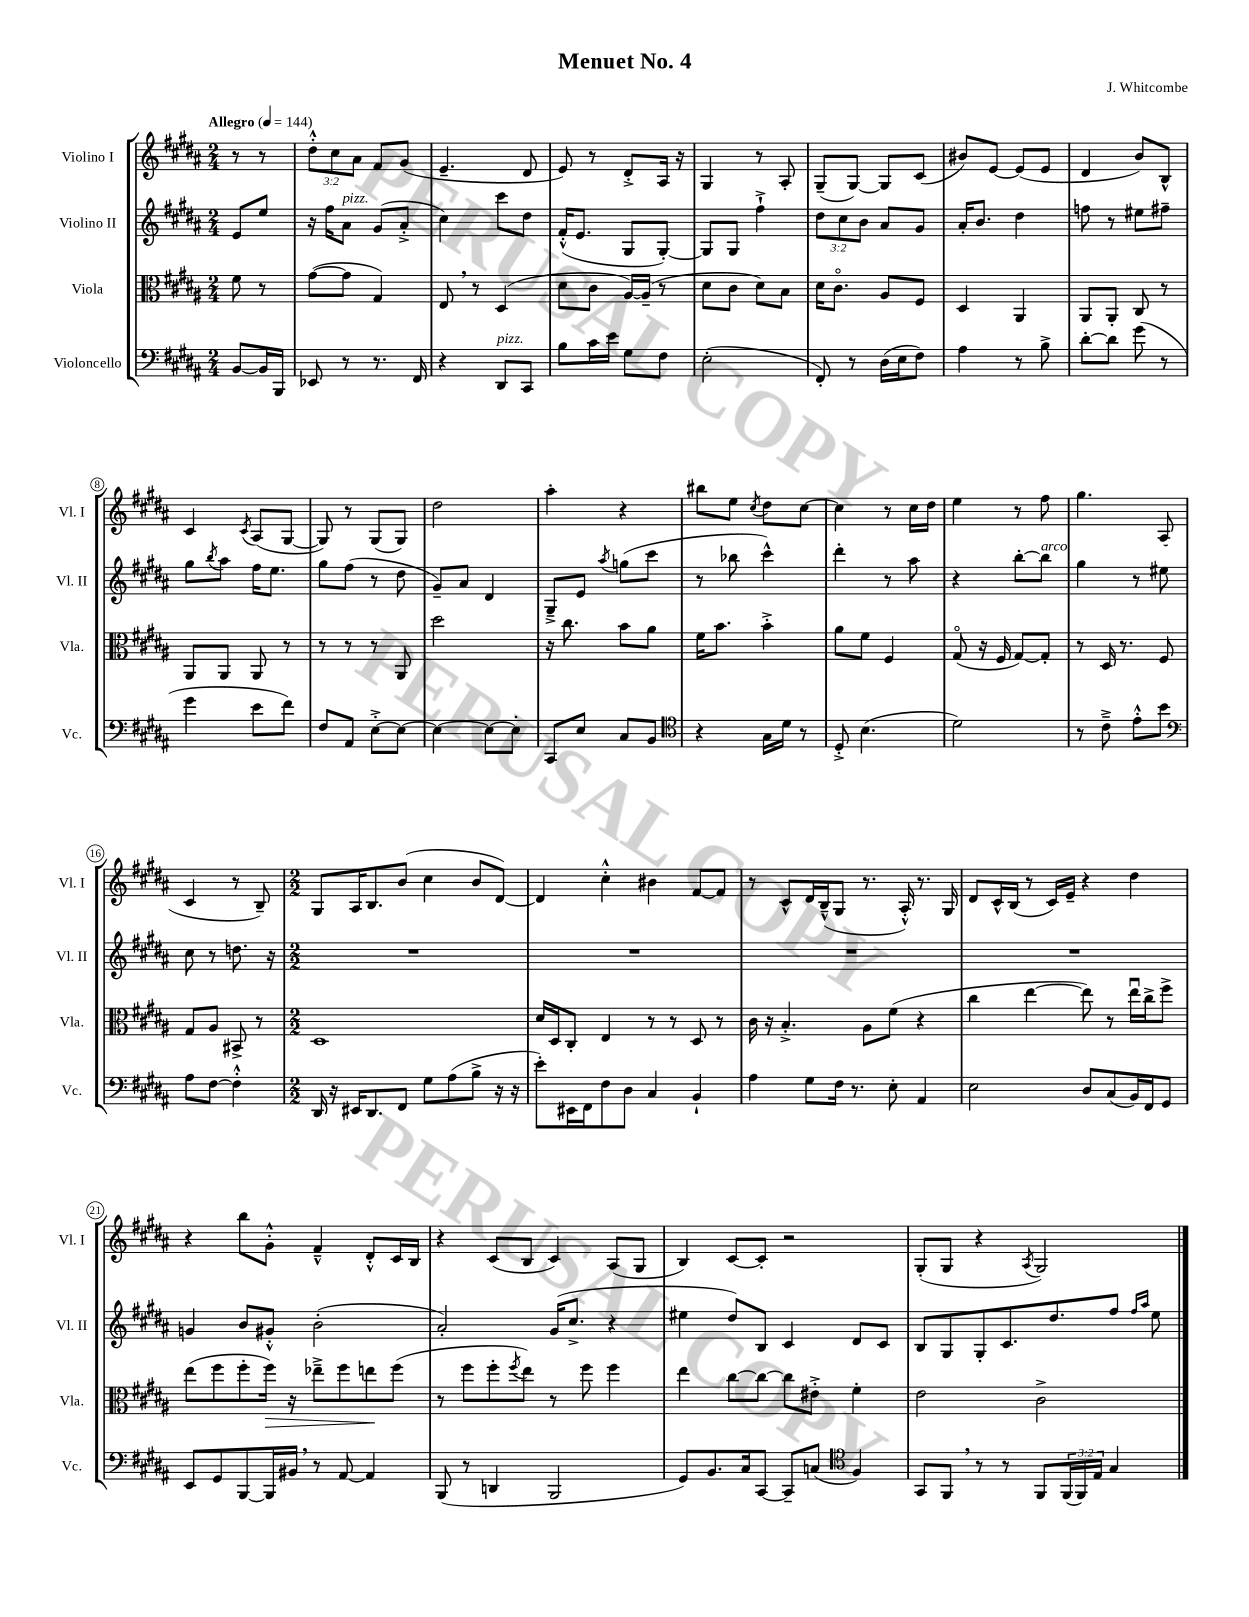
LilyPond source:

\header { title = "Menuet No. 4" composer = "J. Whitcombe" }
<<
\new StaffGroup <<
\new Staff = "s0" \with { instrumentName = "Violino I" shortInstrumentName = "Vl. I" } {
    \clef treble \key b \major \numericTimeSignature \time 2/4 \override Staff.TupletNumber.text = #tuplet-number::calc-fraction-text \partial 4 \tempo "Allegro" 4 = 144
    r8 r8 |
    \tuplet 3/2 { dis''8-.-^ cis''8 ais'8 } fis'8 gis'8( |
    e'4.-- dis'8 |
    e'8) r8 dis'8-.-> ais16 r16 |
    gis4 r8 ais8-. |
    gis8--( gis8~) gis8 cis'8( |
    bis'8) e'8~ e'8( e'8 |
    dis'4 b'8) b8-^ |
    cis'4 \acciaccatura { cis'8 } ais8( gis8~ |
    gis8) r8 gis8( gis8) |
    dis''2 |
    ais''4-. r4 |
    bis''8 e''8 \acciaccatura { cis''8 } dis''8 cis''8~ |
    cis''4 r8 cis''16 dis''16 |
    e''4 r8 fis''8 |
    gis''4. ais8( |
    cis'4 r8 b8--) |
    \numericTimeSignature \time 2/2 gis8 ais16 b8. b'8( cis''4 b'8 dis'8~) |
    dis'4 cis''4-.-^ bis'4 fis'8~ fis'8 |
    r8 cis'8-^ dis'16 b16---^( gis8 r8. ais16-.-^) r8. gis16 |
    dis'8 cis'16-^ b16( r8 cis'16) e'16-- r4 dis''4 |
    r4 b''8 gis'8-.-^ fis'4---^ dis'8-.-^ cis'16 b16 |
    r4 cis'8( b8 cis'4) ais8( gis8 |
    b4) cis'8~ cis'8-. r2 |
    gis8-.( gis8 r4 \acciaccatura { ais8 } gis2) \bar "|." |
}
\new Staff = "s1" \with { instrumentName = "Violino II" shortInstrumentName = "Vl. II" } {
    \clef treble \key b \major \numericTimeSignature \time 2/4 \override Staff.TupletNumber.text = #tuplet-number::calc-fraction-text \partial 4
    e'8 e''8 |
    r16 fis''16 ais'8^\markup { \italic "pizz." } gis'8( ais'8-.-> |
    cis''4) cis'''8 dis''8 |
    fis'16-.-^( e'8. gis8 gis8~-.) |
    gis8 gis8 fis''4-!-> |
    \tuplet 3/2 { dis''8 cis''8 b'8 } ais'8 gis'8 |
    ais'16-. b'8. dis''4 |
    f''8 r8 eis''8 fis''8-- |
    gis''8 \acciaccatura { b''8 } ais''8 fis''16 e''8. |
    gis''8 fis''8( r8 dis''8 |
    gis'8--) ais'8 dis'4 |
    gis8---> e'8 \acciaccatura { ais''8 } g''8( cis'''8 |
    r8 bes''8 cis'''4-^) |
    dis'''4-. r8 ais''8 |
    r4 b''8~-. b''8^\markup { \italic "arco" } |
    gis''4 r8 eis''8 |
    cis''8 r8 d''8. r16 |
    \numericTimeSignature \time 2/2 R1 |
    R1 |
    R1 |
    R1 |
    g'4 b'8 gis'8-.-^ b'2-.( |
    ais'2-.) gis'16( cis''8.-> r4 |
    eis''4 dis''8) b8 cis'4 dis'8 cis'8 |
    b8 gis8 gis8-. cis'8. dis''8. fis''8 \grace { fis''16 ais''16 } e''8 \bar "|." |
}
\new Staff = "s2" \with { instrumentName = "Viola" shortInstrumentName = "Vla." } {
    \clef alto \key b \major \numericTimeSignature \time 2/4 \partial 4
    fis'8 r8 |
    gis'8~( gis'8 gis4) |
    e8 \breathe r8 dis4( |
    dis'8 cis'8 ais16~) ais16--( r8 |
    dis'8 cis'8 dis'8) b8 |
    dis'16 cis'8.\flageolet ais8 fis8 |
    dis4 ais,4 |
    ais,8 ais,8-. cis8 r8 |
    ais,8 ais,8 ais,8 r8 |
    r8 r8 r8 ais,8 |
    dis''2 |
    r16 cis''8. b'8 ais'8 |
    fis'16 b'8. b'4-.-> |
    ais'8 fis'8 fis4 |
    gis8\flageolet( r16 fis16 gis8~) gis8-. |
    r8 dis16 r8. fis8 |
    gis8 ais8 bis,8-> r8 |
    \numericTimeSignature \time 2/2 dis1 |
    dis'16 dis16 cis8-. e4 r8 r8 dis8 r8 |
    cis'16 r16 b4.-.-> ais8 fis'8( r4 |
    cis''4 e''4~ e''8) r8 e''16\downbow cis''16-> fis''8-> |
    e''8( fis''8 fis''8-. fis''16\>) r16 ees''8---> fis''8 e''8\! fis''8( |
    r8 fis''8 fis''8-. \acciaccatura { fis''8 } e''8) r8 fis''8 fis''4 |
    e''4 cis''8~ cis''8~ cis''8 eis'8-.-> fis'4-. |
    e'2 cis'2-> \bar "|." |
}
\new Staff = "s3" \with { instrumentName = "Violoncello" shortInstrumentName = "Vc." } {
    \clef bass \key b \major \numericTimeSignature \time 2/4 \override Staff.TupletNumber.text = #tuplet-number::calc-fraction-text \partial 4
    b,8~ b,16 b,,16 |
    ees,8 r8 r8. fis,16 |
    r4 dis,8^\markup { \italic "pizz." } cis,8 |
    b8 cis'16 e'16 gis8 fis8 |
    e2-.( |
    fis,8-.) r8 dis16( e16 fis8) |
    ais4 r8 b8-> |
    dis'8~-. dis'8 gis'8( r8 |
    gis'4 e'8 fis'8) |
    fis8 ais,8 e8~-.-> e8~ |
    e4~ e8~ e8-. |
    cis,8 e8 cis8 b,8 |
    \clef tenor r4 gis16 dis'16 r8 |
    dis8-.-> b4.( |
    dis'2) |
    r8 cis'8---> e'8-.-^ b'8 |
    \clef bass ais8 fis8~ fis4-.-^ |
    \numericTimeSignature \time 2/2 dis,16 r16 eis,16 dis,8. fis,8 gis8 ais8( b8-> r16 r16 |
    e'8-.) eis,16 fis,16 fis8 dis8 cis4 b,4-! |
    ais4 gis8 fis16 r8. e8-. ais,4 |
    e2 dis8 cis8( b,16) fis,16 gis,8 |
    e,8 gis,8 b,,8~ b,,16 bis,16 \breathe r8 ais,8~ ais,4 |
    b,,8( r8 d,4 b,,2 |
    gis,8) b,8. cis16 cis,8~ cis,8-- c8( \clef tenor fis4) |
    gis,8 fis,8 \breathe r8 r8 fis,8 \tuplet 3/2 { fis,16( fis,16) e16 } gis4 \bar "|." |
}
>>
>>
\layout { \context { \Score \override BarNumber.stencil = #(make-stencil-circler 0.1 0.3 ly:text-interface::print) } }
